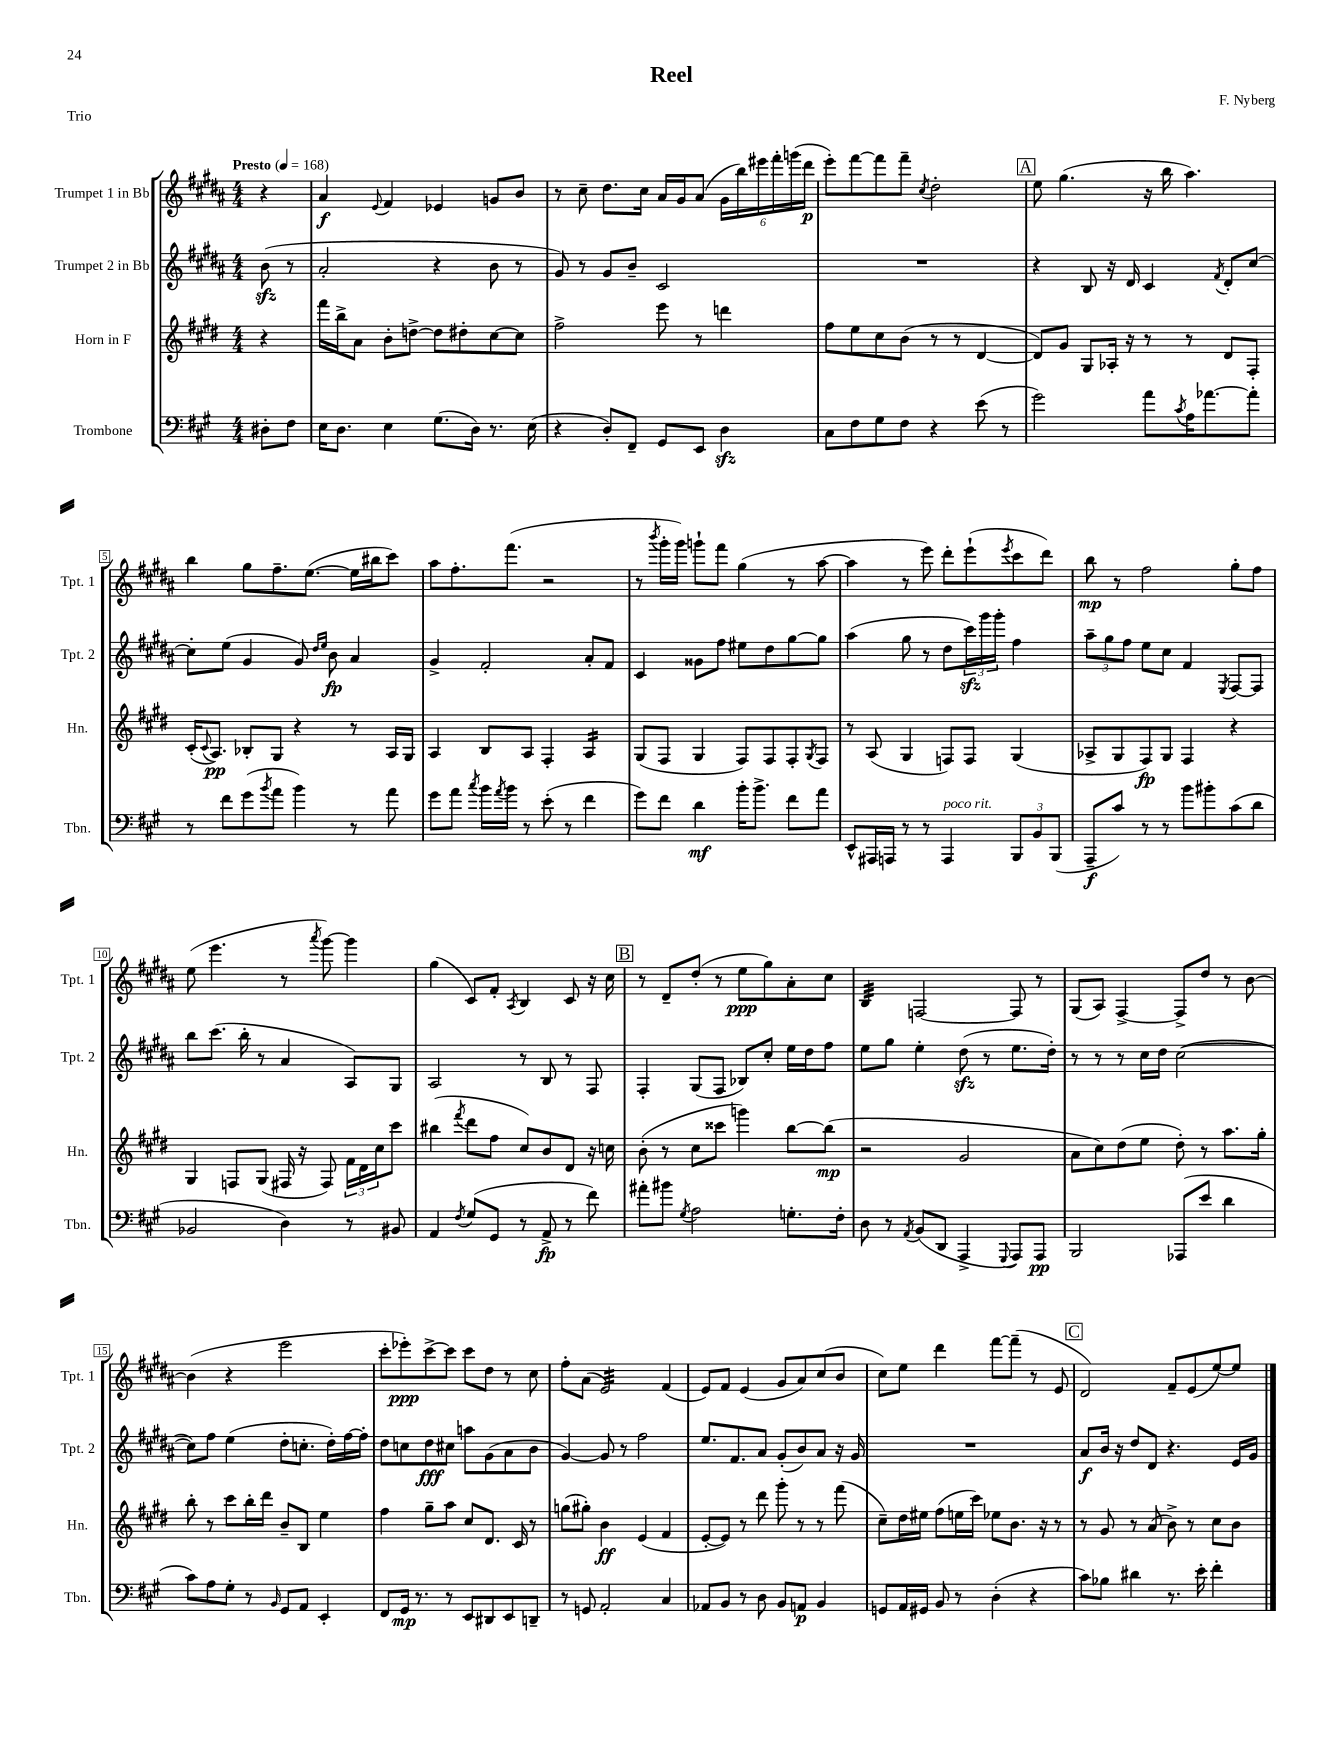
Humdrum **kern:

**kern	**kern	**kern	**kern
*staff4	*staff3	*staff2	*staff1
*clefF4	*clefG2	*clefG2	*clefG2
*k[f#c#g#]	*k[f#c#g#d#]	*k[f#c#g#d#a#]	*k[f#c#g#d#a#]
*M4/4	*M4/4	*M4/4	*M4/4
*MM168	*MM168	*MM168	*MM168
8D#'	4r	(8b	4r
8F#	.	8r	.
=	=	=	=
16E	16fff#	2a#'	4a#
8.D	16bb^	.	.
.	8a	.	.
.	.	.	8qqe
4E	8b'	.	4f#
.	[8dd^	.	.
(8.G#	8dd]	4r	4e-
.	8dd#'	.	.
16D)	.	.	.
8.r	[8cc#	8b	8g
.	8cc#]	8r	8b
(16E	.	.	.
=	=	=	=
4r	2ff#^	8g#)	8r
.	.	8r	8cc#~
8D')	.	8g#	8.dd#
8FF#~	.	8b~	.
.	.	.	16cc#
8GG#	8eee	2c#	16a#
.	.	.	16g#
8EE	8r	.	(8a#
4D	4ddd	.	24g#
.	.	.	24bb)
.	.	.	24eee#
.	.	.	24fff#'
.	.	.	(24ggg
.	.	.	24ddd#
=	=	=	=
8C#	8ff#	1r	8eee')
8F#	8ee	.	[8fff#
8G#	8cc#	.	8fff#]
8F#	(8b	.	8fff#~
.	.	.	8qcc#
4r	8r	.	2dd#'
.	8r	.	.
(8e	[4d#	.	.
8r	.	.	.
=	=	=	=
2g#)	8d#])	4r	8ee
.	8g#	.	(4.gg#
.	8G#	8B	.
.	16A-'	16r	.
.	16r	16d#	.
8a	8r	4c#	16r
.	.	.	16bb
8qc#	.	.	.
16A	8r	.	4.aa#)
[8.a-	.	.	.
.	.	8qf#	.
.	8d#	8d#'	.
8a-']	8F#'	[8cc#	.
=	=	=	=
8r	(16c#'	8cc#']	4bb
.	8qqc#	.	.
.	8.A)	.	.
8f#	.	(8ee	.
(8g#	8B-'	4g#	8gg#
8qb	.	.	.
8a	8G#	.	8.ff#~
4b)	4r	8g#)	.
.	.	.	([8.ee
.	.	16qqdd#	.
.	.	16qqee	.
.	.	8b	.
8r	8r	4a#	16ee]
.	.	.	16bb#
8a	16A	.	8ccc#)
.	16G#	.	.
=	=	=	=
8g#	4A	4g#^	8aa#
8a	.	.	8.ff#'
8qcc#	.	.	.
16b	8B	2f#'	.
8qa	.	.	.
16b	.	.	(8.fff#
8r	8A	.	.
(8e'	4F#'	.	2r
8r	.	.	.
4f#	4A	8a#'	.
.	.	8f#	.
=	=	=	=
8g#)	(8G#	4c#	8r
.	.	.	8qbbb
8f#	8F#	.	16ggg#'
.	.	.	16ggg#)
4d	4G#	8g##	8ggg`
.	.	8ff#	8fff#
16b'	8F#)	8ee#	(4gg#
8.b^	.	.	.
.	8F#	8dd#	.
8f#	8F#'	[8gg#	8r
.	8qG#	.	.
8a	8F#	8gg#]	[8aa#
=	=	=	=
8EE^^	8r	(4aa#	4aa#]
16AAA#	(8A	.	.
16AAA	.	.	.
8r	4G#	8gg#	8r
8r	.	8r	8eee)
4AAA	8F)	8dd#	8ddd#'
.	8F	24ccc#)	(8eee`
.	.	24ggg#	.
.	.	24ggg#'	.
.	.	.	8qeee
12BBB	(4G#	4ff#	8ccc#
12BB	.	.	.
.	.	.	8ddd#)
(12BBB	.	.	.
=	=	=	=
8AAA~	8A-^	12aa#~	8bb
.	.	12gg#	.
8c#)	8G#	.	8r
.	.	12ff#	.
8r	8F#)	8ee	2ff#
8r	8G#	8cc#	.
8b	4F#	4f#	.
8b#'	.	.	.
.	.	8qE	.
(8c#	4r	[8F#	8gg#'
8d	.	8F#]	8ff#
=	=	=	=
2BB-	4G#	8bb	(8ee
.	.	(8.ccc#	4.eee
.	8F	.	.
.	.	16bb'	.
.	(8G#	8r	.
4D)	16F#	4a#	8r
.	16r	.	.
.	.	.	8qaaa#
.	8F#)	.	[8ggg#)
8r	24f#	8A#)	4ggg#]
.	24d#	.	.
.	24cc#	.	.
8BB#	8ccc#	8G#	.
=	=	=	=
4AA	(4bb#	2A#	(4gg#
8qF#	8qfff#	.	.
(8G#	8ddd#	.	8c#)
8GG#	8ff#	.	8f#'
.	.	.	8qA#
8r	8cc#)	8r	4B
8AA^	8b	8B	.
8r	8d#	8r	8c#
8f#)	16r	8F#	16r
.	16cc	.	16cc#
=	=	=	=
8a#'	(8b'	4F#'	8r
8b#	8r	.	8d#~
8qG#	.	.	.
2A	8cc#	(8G#	(8dd#'
.	8ccc##	8F#	8r
.	4ggg)	8B-)	8ee
.	.	8cc#'	8gg#)
8.G'	[8bb	16ee	8a#'
.	.	16dd#	.
.	(8bb]	8ff#	8cc#
16F#'	.	.	.
=	=	=	=
8D	2r	8ee	4B
8r	.	8gg#	.
8qAA	.	.	.
(8BB	.	4ee'	[2F
8DD	.	.	.
4AAA^	2g#	(8dd#	.
.	.	8r	.
8qqGGG#	.	.	.
8AAA)	.	8.ee	8F]
8AAA	.	.	8r
.	.	16dd#')	.
=	=	=	=
2BBB	8a	8r	(8G#
.	8cc#)	8r	8A#)
.	(8dd#	8r	[4F#^
.	8ee	16cc#	.
.	.	16dd#	.
(8AAA-	8dd#')	([2cc#	8F#^]
8e	8r	.	8dd#
4d	8.aa	.	8r
.	.	.	[8b
.	16gg#'	.	.
=	=	=	=
8c#)	8bb'	8cc#])	(4b]
8A	8r	8ff#	.
8G#'	8ccc#	(4ee	4r
8r	16bb'	.	.
.	16ddd#	.	.
16qqBB	.	.	.
8GG#	8b~	8dd#'	2eee
8AA	8B	8.cc'	.
4EE'	4ee	.	.
.	.	16dd#')	.
.	.	[16ff#	.
.	.	16ff#']	.
=	=	=	=
8FF#	4ff#	8dd#	8ccc#'
16GG#	.	8cc	8eee-')
8.r	.	.	.
.	8gg#~	8dd#	[8ccc#^
8r	8aa	8cc#	8ccc#]
8EE	8cc#	8aa	8ccc#
8DD#	8.d#	(8g#	8dd#
8EE	.	8a#	8r
.	16c#	.	.
8DD~	8r	8b	8cc#
=	=	=	=
8r	(8gg	[4g#)	8ff#'
8GG	8gg#')	.	(8a#
2AA'	4b	8g#]	2e)
.	.	8r	.
.	(4e	2ff#	.
4C#	4f#	.	(4f#
=	=	=	=
8AA-	[8e'	8.ee	8e)
8BB	8e])	.	8f#
.	.	8.f#	.
8r	8r	.	(4e
8D	8ddd#	8a#	.
8BB	8ggg#'	(8g#'	8g#
8AA	8r	8b)	8a#)
4BB	8r	8a#	(8cc#
.	(8fff#	16r	8b
.	.	16g#	.
=	=	=	=
8GG	8cc#~)	1r	8cc#)
16AA	16dd#	.	8ee
16GG#	16ee#	.	.
8BB	(8ff#	.	4ddd#
8r	16ee	.	.
.	16ccc#)	.	.
(4D'	8ee-	.	[8fff#
.	8.b	.	(8fff#~]
4r	.	.	8r
.	16r	.	.
.	8r	.	8e
=	=	=	=
8c#)	8r	8a#	2d#)
8B-	8g#	16b	.
.	.	16r	.
4d#	8r	8dd#	.
.	(8a	8d#	.
8.r	8b^)	4.r	8f#~
.	8r	.	(8e
16e'	.	.	.
4f#'	8cc#	.	[8ee)
.	8b	16e	8ee]
.	.	16g#	.
==	==	==	==
*-	*-	*-	*-
